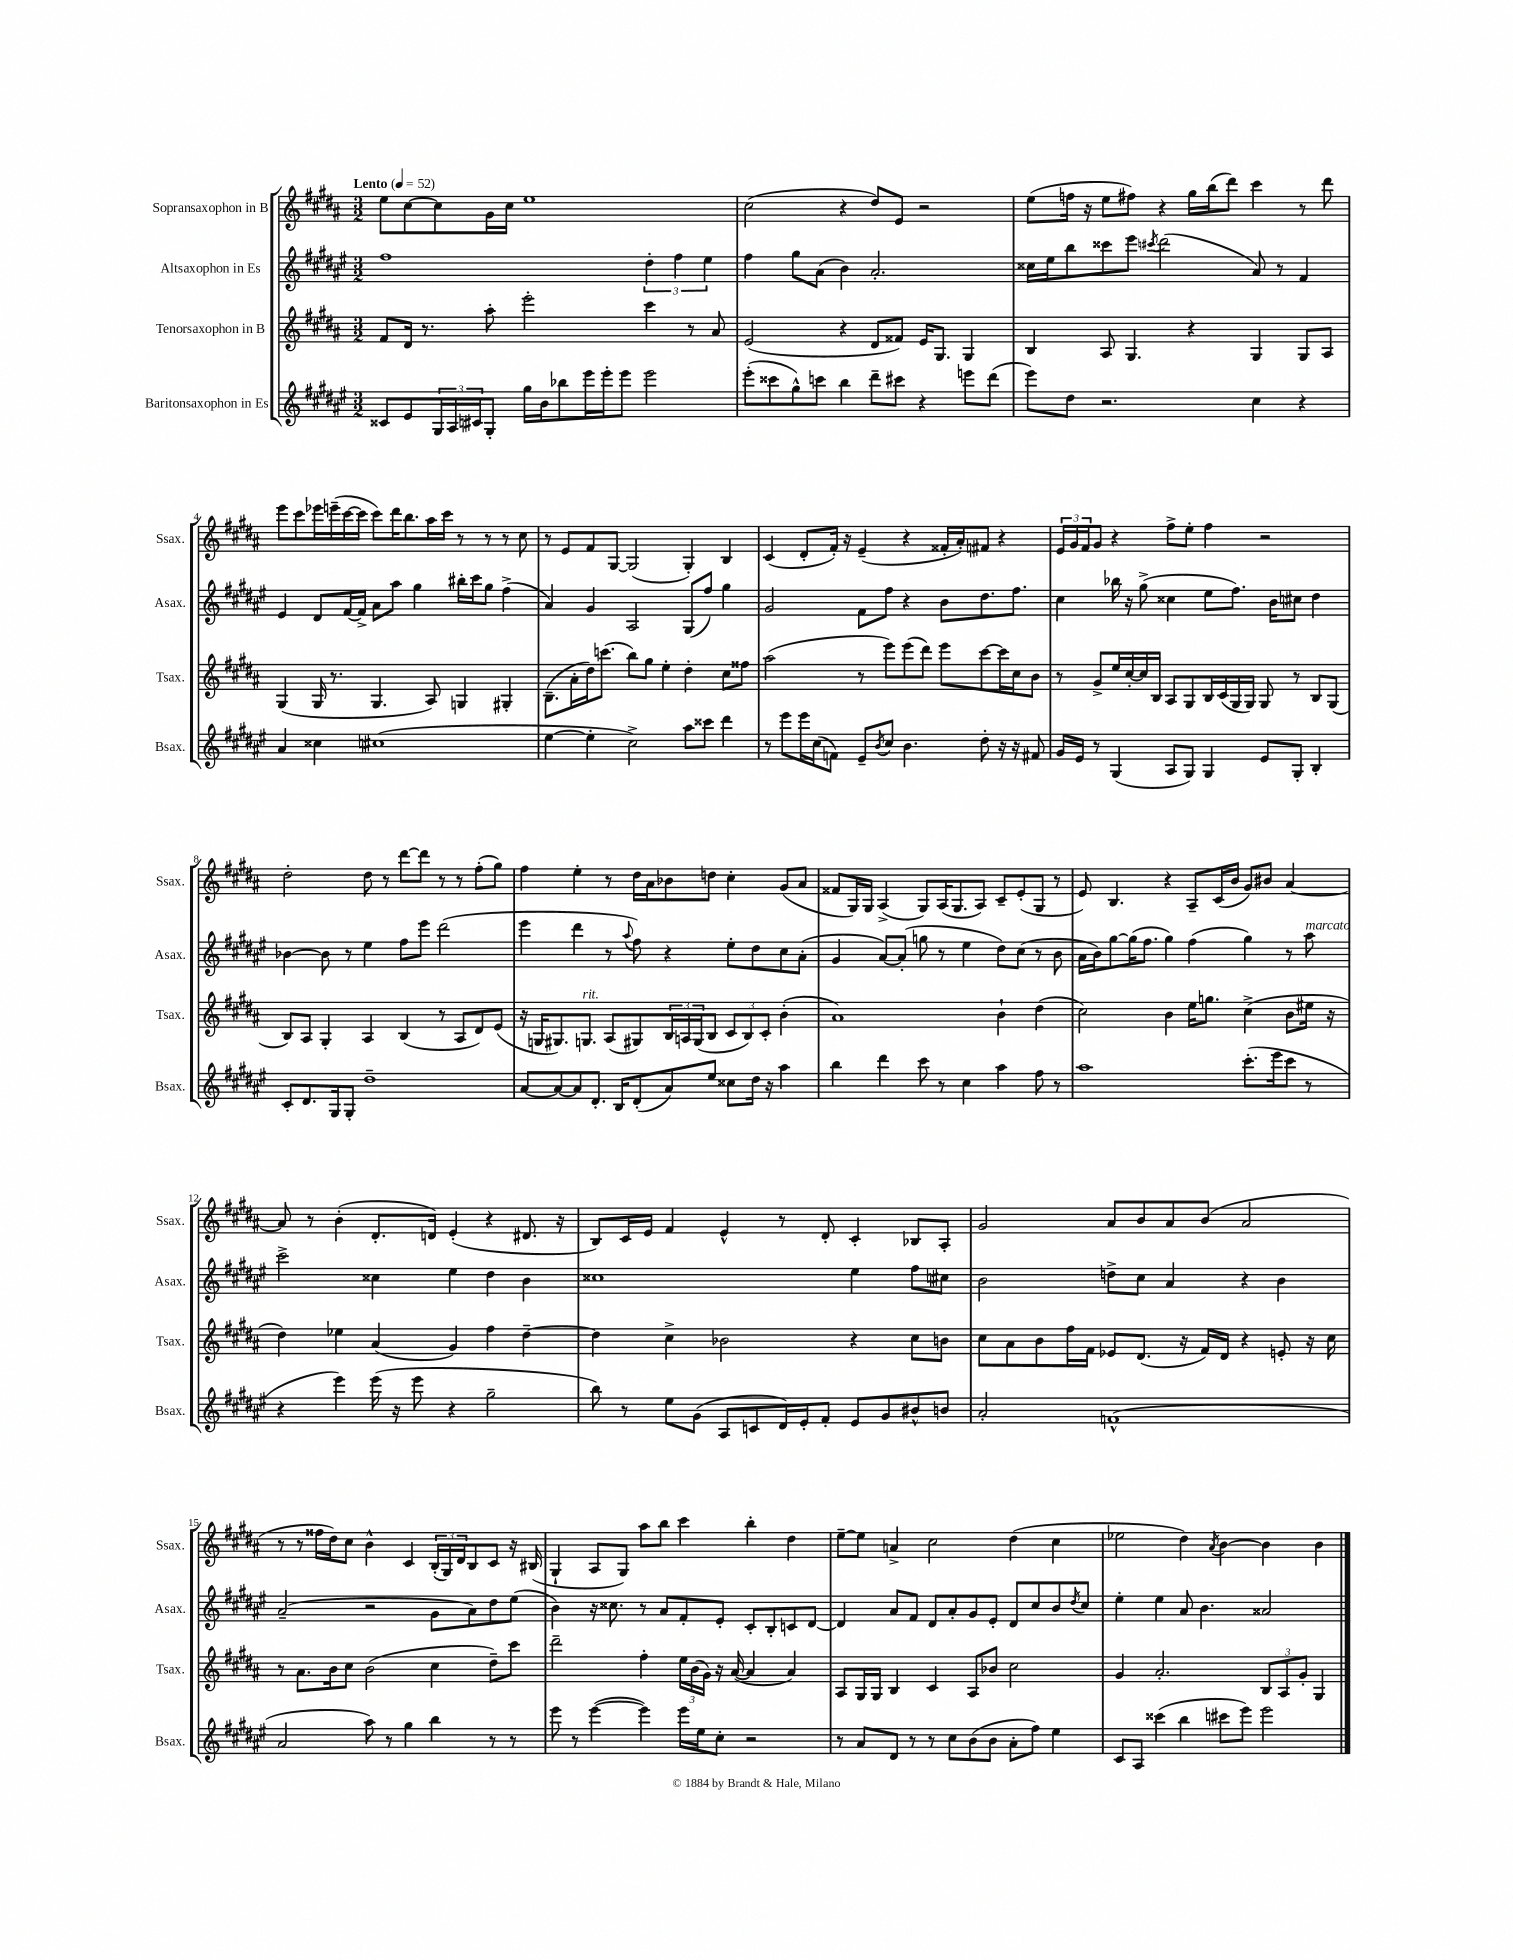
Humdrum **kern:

**kern	**kern	**kern	**kern
*part4	*part3	*part2	*part1
*staff4	*staff3	*staff2	*staff1
*I"Baritonsaxophon in Es	*I"Tenorsaxophon in B	*I"Altsaxophon in Es	*I"Sopransaxophon in B
*I'Bsax.	*I'Tsax.	*I'Asax.	*I'Ssax.
*clefG2	*clefG2	*clefG2	*clefG2
*k[f#c#g#d#a#e#]	*k[f#c#g#d#a#]	*k[f#c#g#d#a#e#]	*k[f#c#g#d#a#]
*M3/2	*M3/2	*M3/2	*M3/2
*MM52	*MM52	*MM52	*MM52
=1	=1	=1	=1
!	!	!	!LO:TX:a:B:t=Lento
8c##X/L	8f#/L	1ff#	8ee\L
8e#/	16d#/Jk	.	[8cc#\
.	8.r	.	.
24G#/L	.	.	8cc#\]
24A#/	.	.	.
24c#X/J	.	.	.
8G#'/J	8aa#'\	.	16g#\L
.	.	.	16cc#\JJ
16gg#\LL	2eee'\	.	1ee
16b\J	.	.	.
8bb-X\	.	.	.
16eee#\L	.	.	.
16eee#'\J	.	.	.
8eee#\J	.	.	.
2eee#\	4ccc#\	6dd#'\	.
.	.	6ff#\	.
.	8r	.	.
.	.	6ee#\	.
.	8a#/	.	.
=2	=2	=2	=2
(8eee#'\L	(2e/	4ff#\	(2cc#\
8ccc##X\	.	.	.
8gg#^^\)	.	8gg#\L	.
8cccn\J	.	(8a#\J	.
4bb\	4r	4b\)	4r
8ddd#~\L	8d#/L	2.a#'/	8dd#/L)
8ccc#X\J	8f##X/J)	.	8e/J
4r	16e/KL	.	2r
.	8.G#/J	.	.
8eeen\L	4G#/	.	.
(8ddd#\J	.	.	.
=3	=3	=3	=3
8eee#\L)	4B/	16cc##X\LL	(8ee\L
.	.	16ee#\J	.
8dd#\J	.	8bb\	16ffn\Jk
.	.	.	16r
2.r	8A#/	8ccc##X\	8ee\L
.	4.G#/	8eee#\J	8ff#X\J)
.	.	8qccc#X/	.
.	.	(2ddd#\	4r
.	4r	.	16gg#\LL
.	.	.	(16bb\J
.	.	.	8ddd#\J)
4cc#\	4G#/	8a#/)	4ccc#\
.	.	8r	.
4r	8G#/L	4f#/	8r
.	8A#/J	.	8ddd#\
!!LO:LB:g=z
=4	=4	=4	=4
4a#/	(4G#/	4e#/	8eee\L
.	.	.	8ccc#\
4cc##X\	16G#/	8d#/L	16eee-X\L
.	8.r	.	(16eeen~\
.	.	[16f#/L	[16ccc#\
.	.	16f#^/JJ]	16ccc#\JJ]
(1cc#X	4.G#/	8a#\L	8ccc#\L)
.	.	8aa#\J	16ddd#\K
.	.	.	8.bb\
.	.	4gg#\	.
.	8A#/)	.	16aa#\L
.	.	.	16ccc#\JJ
.	4Gn/	16bb#X'\LL	8r
.	.	16ccc#\J	.
.	.	8gg#\J	8r
.	4G#X'/	(4ff#^\	8r
.	.	.	8cc#\
=5	=5	=5	=5
[4ee#\	(8.B~\L	4a#/)	8r
.	.	.	8e/L
.	16a#'\L	.	.
4ee#'\]	16dd#\J)	4g#/	8f#/
.	(8.cccn\J	.	.
.	.	.	[8G#/J
2cc#^\)	8bb\L)	2A#/	(2G#/]
.	8gg#\J	.	.
.	4ee'\	.	.
8aa#\L	4dd#'\	(8G#/L	4G#'/)
8ccc##X\J	.	8ff#/J)	.
4ddd#\	8cc#\L	4gg#\	4B/
.	8ff##X\J	.	.
=6	=6	=6	=6
8r	(2aa#\	2g#/	(4c#/
8eee#\L	.	.	.
16eee#\L	.	.	8d#'/L
(16cc#\J	.	.	.
8fn\J)	.	.	16f#'/Jk)
.	.	.	16r
8e#~/L	8r	8f#\L	(4e~/
8qb/	.	.	.
8cc#/J	8eee\L)	8ff#\J	.
4.b\	(8eee\	4r	4r
.	8ddd#\J)	.	.
.	8eee\L	8b\L	16f##X'/LL
.	.	.	16a#'/J)
8dd#'\	[8ccc#\	8.dd#\	8f#X/J
16r	16ccc#\L]	.	4r
16r	16cc#\J	8.ff#\J	.
8f#X/	8b\J	.	.
=7	=7	=7	=7
16g#/LL	8r	4cc#\	24e/LL
.	.	.	24g#/
16e#/JJ	.	.	.
.	.	.	24f#/J
8r	8g#^/L	.	8g#/J
(4G#/	16ee/L	16bb-X\	4r
.	[16cc#'/	16r	.
.	16cc#/]	(8gg#^\	.
.	16B/JJ	.	.
8A#/L	8A#/L	4cc##X\	8ff#^\L
8G#/J)	8G#/	.	8ee'\J
4G#/	16B/L	8ee#\L	4ff#\
.	(16c#/	.	.
.	16G#/	8.ff#\J)	.
.	16G#/JJ)	.	.
8e#/L	8G#/	.	2r
.	.	16b\KL	.
8G#'/J	8r	8cc#X\J	.
4B'/	8B/L	4dd#\	.
.	(8G#/J	.	.
!!LO:LB:g=z
=8	=8	=8	=8
8c#'/L	8B/L)	[4b-X\	2dd#'\
8.d#/	8A#/J	.	.
.	4G#'/	8b-\]	.
16G#/k	.	.	.
8G#'/J	.	8r	.
1dd#~	4A#/	4ee#\	8dd#\
.	.	.	8r
.	(4B/	8ff#\L	[8ddd#\L
.	.	8eee#\J	8ddd#\J]
.	8r	(2ddd#\	8r
.	8A#/L	.	8r
.	8d#/)	.	(8ff#'\L
.	(8e/J	.	8gg#\J)
=9	=9	=9	=9
[8a#/L	16r	4eee#\	4ff#\
.	16Gn/KL	.	.
8a#/_	8.G#X/)	.	.
8a#/]	.	4ddd#\	4ee'\
!	!LO:TX:a:i:t=rit.	!	!
.	8.Gn/J	.	.
8.d#'/J	.	.	.
.	(8A#/L	8r	8r
16B/KL	.	.	.
.	.	8qqaa#/	.
(8d#'/	8G#X/)	8ff#\)	16dd#\LL
.	.	.	16a#\J
8a#/)	24B/L	4r	8b-X\
.	24An/	.	.
.	(24G#/J	.	.
8ee#/J	8B/J	.	8ddn\J
8cc##X\L	12c#/L	8ee#'\L	4cc#'\
.	12B/)	.	.
16dd#\Jk	.	8dd#\	.
.	12c#'/J	.	.
16r	.	.	.
4aa#\	(4b'\	8cc#\	(8g#/L
.	.	(8a#'\J	8a#/J
=10	=10	=10	=10
4bb\	1a#)	4g#/	8f##X/L
.	.	.	16G#/L)
.	.	.	16G#/JJ
4ddd#\	.	[8a#/L)	(4A#^/
.	.	(8a#'/J]	.
8ccc#\	.	8ggn\	8G#/L)
8r	.	8r	(16A#/K
.	.	.	8.G#/
4cc#\	.	4ee#\	.
.	.	.	8A#/J)
4aa#\	4b`\	8dd#\L)	8c#~/L
.	.	(8cc#\J	(8e'/
8ff#\	(4dd#\	8r	8G#/J
8r	.	8b\	8r
=11	=11	=11	=11
1aa#	2cc#\)	16a#\LL	8e/)
.	.	16b\J)	.
.	.	[8gg#\	4.B/
.	.	(16gg#\K]	.
.	.	8.ff#\J	.
.	4b\	4gg#\)	4r
.	16ee\KL	(4ff#\	8A#~/L
.	8.ggn\J	.	.
.	.	.	(16c#/L
.	.	.	16b/JJ
(8.ccc#'\L	(4cc#^\	4gg#\)	8g#/L)
.	.	.	8b#X/J
16eee#\k	.	.	.
8ccc#\J	8b\L	8r	[4a#/
!	!	!LO:TX:a:i:t=marcato	!
8r	16ee#X\Jk	8aa#\	.
.	16r	.	.
!!LO:LB:g=z
=12	=12	=12	=12
4r	4dd#\)	2ccc#^\	8a#/]
.	.	.	8r
4eee#\)	4ee-X\	.	(4b'\
(16eee#\	(4a#/	4cc##X\	8.d#'/L
16r	.	.	.
8eee#\	.	.	.
.	.	.	16dn/Jk)
4r	4g#/)	4ee#\	(4e'/
2gg#~\	4ff#\	4dd#\	4r
.	[4dd#~\	4b\	8.d#X/
.	.	.	16r
=13	=13	=13	=13
8bb\)	4dd#\]	1cc##X	8B/L)
8r	.	.	16c#/L
.	.	.	16e/JJ
8ee#\L	4cc#^\	.	4f#/
(8g#\J	.	.	.
8A#/L	2b-X\	.	4e^^/
8cn/	.	.	.
16d#/L)	.	.	8r
16e#'/J	.	.	.
8f#'/J	.	.	8d#'/
8e#/L	4r	4ee#\	4c#'/
8g#/	.	.	.
8b#X^^/	8cc#\L	8ff#\L	8B-X/L
8bn/J	8bn\J	8cc#X\J	8A#'/J
=14	=14	=14	=14
2a#'/	8cc#\L	2b\	2g#/
.	8a#\	.	.
.	8b\	.	.
.	16ff#\L	.	.
.	16f#\JJ	.	.
(1fn^^	8e-X/L	8ddn^\L	8a#/L
.	(8.d#/J	8cc#\J	8b/
.	.	4a#/	8a#/
.	16r	.	.
.	16f#/LL)	.	(8b/J
.	16d#/JJ	.	.
.	4r	4r	2a#/
.	8en'/	4b\	.
.	16r	.	.
.	16cc#\	.	.
!!LO:LB:g=z
=15	=15	=15	=15
2a#/	8r	(2a#~/	8r
.	8.a#\L	.	8r
.	.	.	16ff##X\LL
.	16b\k	.	16dd#\J)
.	8cc#\J	.	8cc#\J
8aa#\)	(2b\	2r	4b^^\
8r	.	.	.
4gg#\	.	.	4c#/
4bb\	4cc#\	8g#\L	(24B'/LL
.	.	.	24G#/)
.	.	.	24d#/J
.	.	8a#\)	8B/
8r	8dd#~\L)	8dd#\	8c#/J
8r	8ccc#\J	(8ee#\J	16r
.	.	.	(16B#X/
=16	=16	=16	=16
8eee#\	2ddd#~\	4b\)	4G#`/
8r	.	.	.
([4eee#\	.	16r	8A#/L
.	.	8.cc##X\	.
.	.	.	8G#/J)
4eee#\])	4ff#'\	8r	8aa#\L
.	.	8a#/L	8bb\J
16eee#\LL	24ee\LL	8f#'/	4ccc#\
.	(24b\	.	.
16ee#\J	.	.	.
.	24g#\JJ)	.	.
8cc#'\J	16r	8e#'/J	.
.	([16a#/	.	.
2r	4a#/]	8c#'/L	4bb'\
.	.	8B'/	.
.	4a#/)	8cn/	4dd#\
.	.	[8d#/J	.
=17	=17	=17	=17
8r	8A#/L	4d#/]	[8ee~\L
8a#/L	16G#/L	.	8ee\J]
.	16G#/JJ	.	.
8d#/J	4B/	8a#/L	4an^/
8r	.	8f#/J	.
8r	4c#/	8d#/L	2cc#\
8cc#\L	.	8a#'/	.
(8b\	8A#/L	8g#/	.
8b\J	8b-X/J	8e#'/J	.
8a#'\L	2cc#\	8d#/L	(4dd#\
8ff#\J)	.	8cc#/	.
4ee#\	.	8b/	4cc#\
.	.	8qdd#/	.
.	.	8cc#/J	.
=18	=18	=18	=18
8c#/L	4g#/	4ee#'\	2ee-X\
8A#/J	.	.	.
(4ccc##X\	2.a#'/	4ee#\	.
4bb\	.	8a#/	4dd#\)
.	.	4.b\	.
.	.	.	8qa#/
8ccc#X\L	.	.	[4b\
8eee#\J)	.	.	.
2eee#\	12B/L	2a##X/	4b\]
.	12A#/	.	.
.	12g#'/J	.	.
.	4G#/	.	4b\
==	==	==	==
*-	*-	*-	*-
